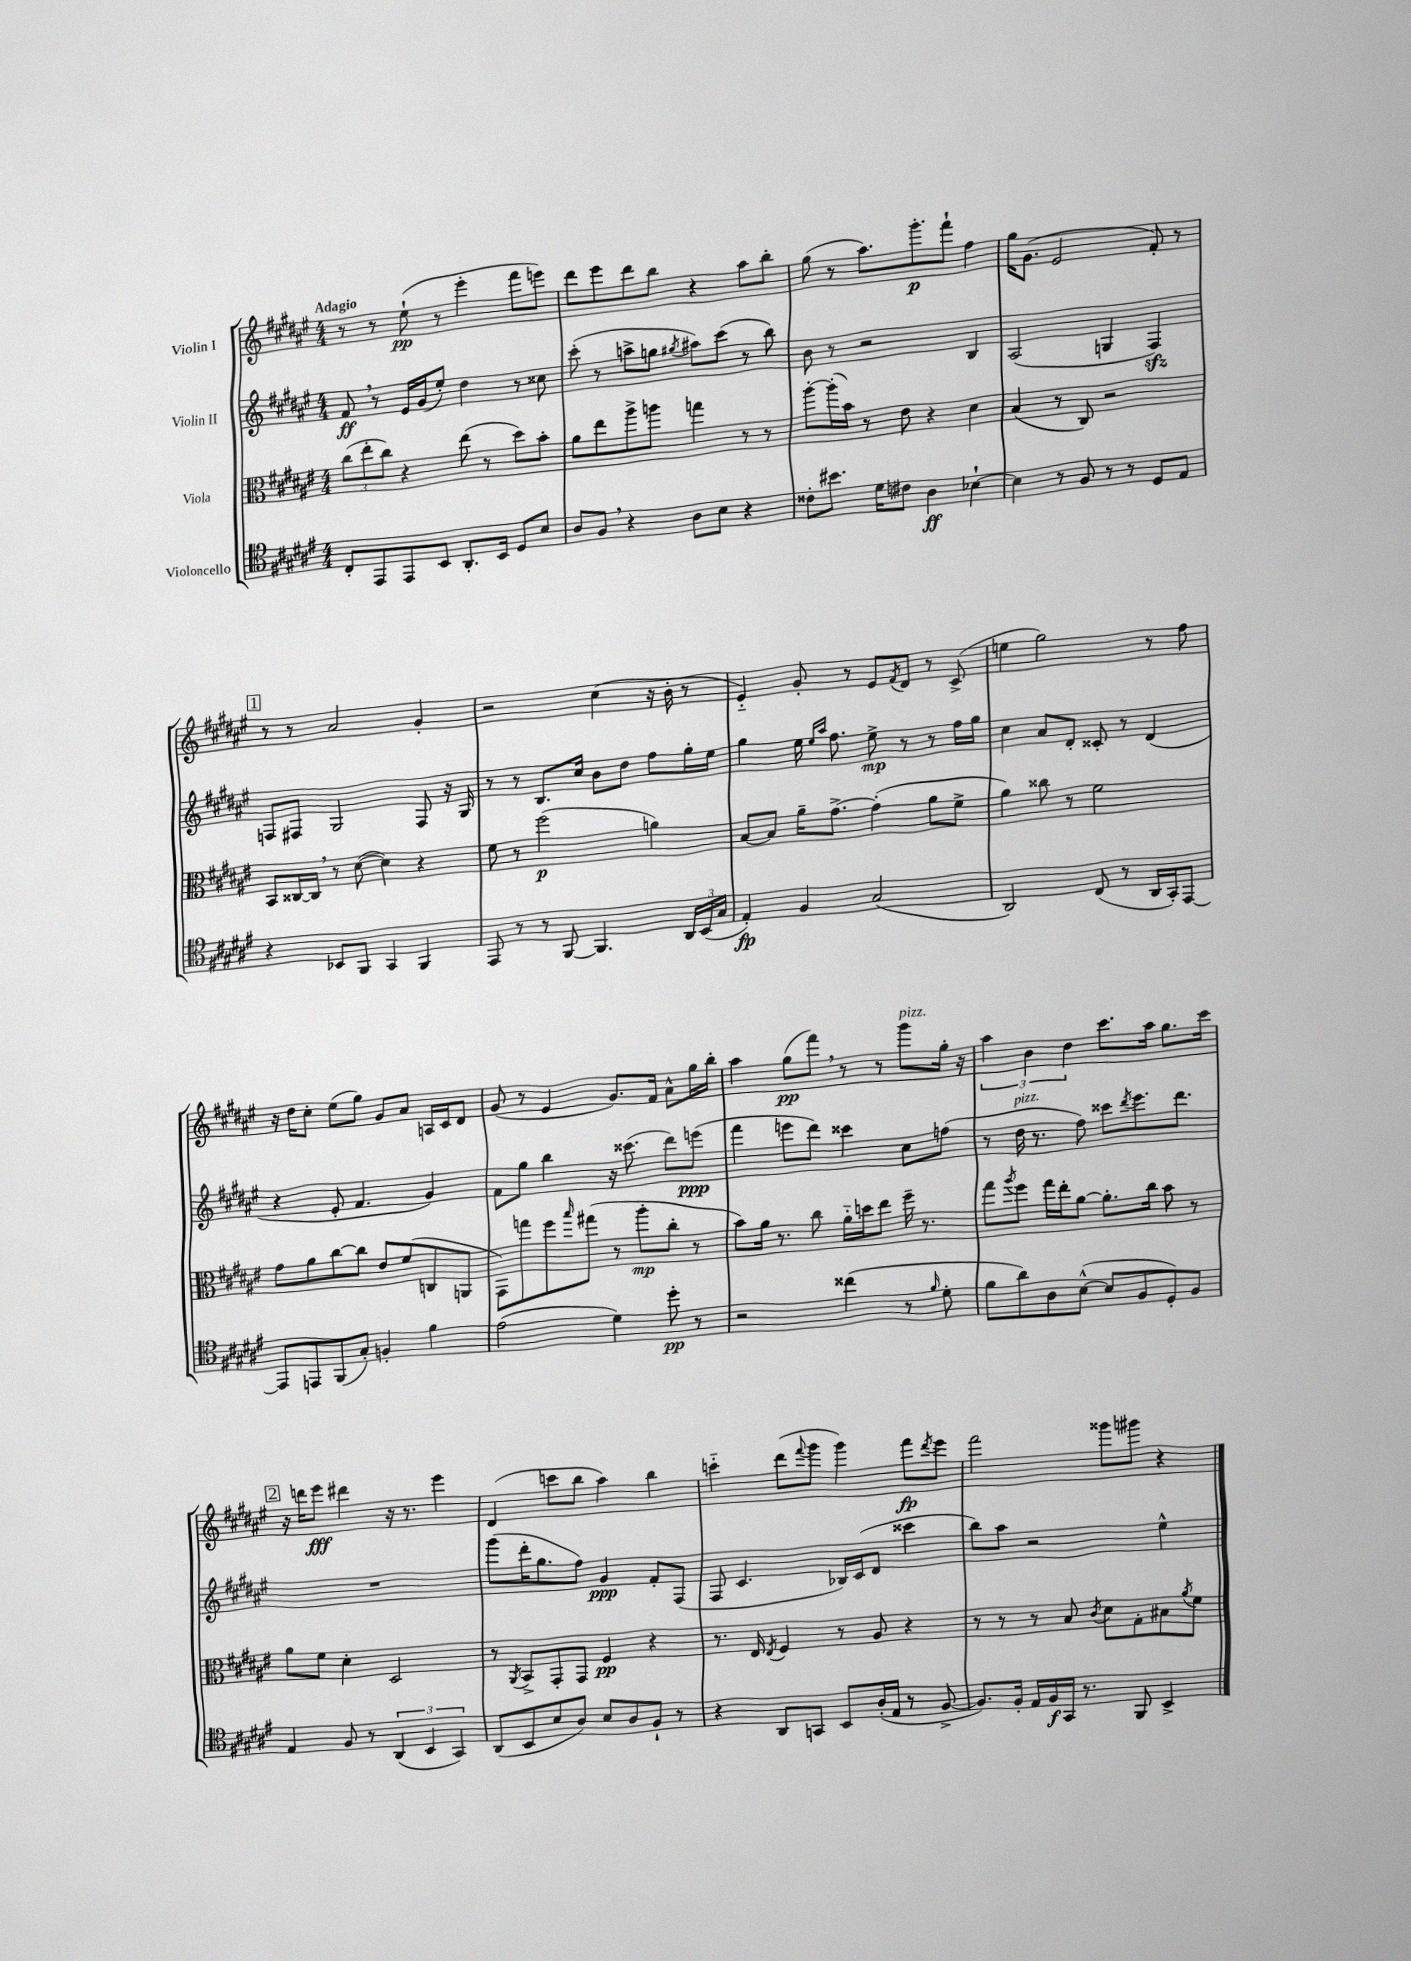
<<
\new StaffGroup <<
\new Staff = "s0" \with { instrumentName = "Violin I" } {
    \clef treble \key fis \major \numericTimeSignature \time 4/4 \tempo "Adagio"
    r8 r8 eis''8-!\pp( r8 eis'''4-. fis'''8 e'''8) |
    dis'''8 eis'''8 dis'''8 b''8 r4 ais''8 b''8-. |
    gis''8( r8 ais''8.) gis'''8.-.\p fis'''8-! fis''4 |
    gis''16 gis'8.( eis'2 fis'8-.) r8 |
    \mark \markup { \box "1" } r8 r8 ais'2 gis'4-. |
    r2 cis''4( r16 b'16-. r8 |
    eis'4-_) gis'8-. r8 eis'8 \acciaccatura { fis'8 } dis'8 r8 cis'8->( |
    e''4 gis''2) r8 fis''8 |
    r16 dis''16 cis''8-. eis''8( gis''8) gis'8 ais'8 a16 cis'16 dis'8 |
    gis'8( r8 eis'4 gis'8.) fis'16 ais'8-^ gis''16 b''16-. |
    ais''4 gis''8\pp( fis'''8) \breathe r8 r8 gis'''8^\markup { \italic "pizz." } gis''16-. r16 |
    \tuplet 3/2 { ais''4 b'4 dis''4 } cis'''8. ais''16 gis''8. cis'''16 |
    \mark \markup { \box "2" } r16 d'''16 eis'''8\fff dis'''4 r16 r8. eis'''4 |
    dis'4( c'''8 b''8 ais''4) b''4 |
    c'''4-_ dis'''8( \appoggiatura { fis'''8 } gis'''8 gis'''4) fis'''8\fp \acciaccatura { dis'''8 } eis'''8 |
    fis'''2 gisis'''8 gis'''8 r4 \bar "|." |
}
\new Staff = "s1" \with { instrumentName = "Violin II" } {
    \clef treble \key fis \major \numericTimeSignature \time 4/4
    fis'8\ff \breathe r8 eis'16 gis'16( eis''8-.) dis''4 r8 cisis''8 |
    cis'''8-.( r8 a''8-> g''8 \acciaccatura { gis''8 } ais''8) cis'''8( r8 b''8) |
    b'8 r8 r2 b4 |
    ais2( g4 fis4\sfz) |
    \mark \markup { \box "1" } f8 fis8 gis2 fis8 r16 gis16 |
    r8 r8 b8. cis''16 b'8 dis''8 fis''8 gis''16-. eis''16 |
    gis''4 eis''16 \grace { eis''16 ais''16 } fis''8. eis''8->\mp r8 r8 fis''16 gis''16 |
    cis''4 ais'8 dis'8-. cisis'8-. r8 dis'4( |
    r4 eis'8-. fis'4. gis'4) |
    fis'8 gis''8 b''4 r16 cisis'''8.( dis'''8) e'''8\ppp( |
    fis'''4 e'''8 dis'''8) cisis'''4 cis''8 f''8( |
    r8 dis''16^\markup { \italic "pizz." } r8. fis''8) cisis'''8 \acciaccatura { dis'''8 } eis'''8. dis'''8. |
    \mark \markup { \box "2" } R1 |
    gis'''8( dis'''16-. gis''8. fis''8) gis'4\ppp fis'8-. fis8( |
    fis8 cis'4. bes16) cis'16( dis'8 cisis'''4 |
    b''8) ais''8 r2 eis''4-^ \bar "|." |
}
\new Staff = "s2" \with { instrumentName = "Viola" } {
    \clef alto \key fis \major \numericTimeSignature \time 4/4
    \tuplet 3/2 { cis''8( eis''8-. cis''8) } r4 eis''8( r8 dis''8) b'8-. |
    ais'8 eis''8 ais''8-> a''8 g''4 r8 r8 |
    ais''8~-. ais''16-.( b'16) r8 eis'8 r4 dis'4 |
    b4( r8 cis8) r2 |
    \mark \markup { \box "1" } b,8 cisis16~ cisis16 \breathe r8 dis'8~( dis'4) r4 |
    fis'8 r8 fis''2\p( a'4) |
    b8~ b8 ais'16-- gis'8.~-> gis'4-.( ais'8 fis'8-> |
    ais'4) cisis''8 r8 fis'2 |
    gis'8 ais'8 cis''8~ cis''8 eis'8 fis'8( c8 a,8 |
    gis,8) g''8 fis''8 \grace { b''16 } gis''8( r8 ais''8-.\mp cis''8-. r8 |
    b'8) ais'16 r8. cis''8 ais'16-_ d''16 eis''8 fis''16-- r8. |
    gis''8 \acciaccatura { ais''8 } fis''8 gis''16 eis''16-. ais'8~ ais'8.-. cis''16 b'8 r8 |
    \mark \markup { \box "2" } ais'8 fis'8 dis'4-. dis2 |
    r8 \acciaccatura { ais,8 } b,8-> gis,8-. gis,8 fis4\pp r4 |
    r8. eis16 \acciaccatura { eis8 } fis4 r8 ais8 r4 |
    r8 r8 r8 b8 \acciaccatura { cis'8 } dis'8 gis8-. bis8 \acciaccatura { ais'8 } fis'8 \bar "|." |
}
\new Staff = "s3" \with { instrumentName = "Violoncello" } {
    \clef tenor \key fis \major \numericTimeSignature \time 4/4
    cis8-. eis,8 eis,8 b,8 ais,8.-. b,16 dis8 b8 |
    ais8 fis8 \breathe r4 ais8 b8 r4 |
    cisis'8-. bis'8. dis'16 cis'8 ais4\ff bes4~-! |
    bes4 r8 fis8 r8 r8 dis8 eis8 |
    \mark \markup { \box "1" } r4 bes,8 fis,8 gis,4 fis,4 |
    eis,8 r8 r8 fis,8~ fis,4. \tuplet 3/2 { ais,16 b,16( gis16 } |
    eis4-.\fp) fis4 gis2( |
    ais,2) cis8( r8 ais,16 gis,16-.) eis,8~ |
    eis,8 e,8 fis,8( gis8-.) f4-. fis'4 |
    eis'2( dis'4) dis''8-.\pp r8 |
    r2 cisis''4( r8 \grace { fis'16 } dis'8-. |
    fis'8 ais'8) ais8 b8~-^( b8 fis8 dis8-.) fis8 |
    \mark \markup { \box "2" } eis4 fis8 r8 \tuplet 3/2 { ais,4( b,4 gis,4) } |
    ais,8( b,8 b8 ais8) b8 ais8 fis8-! r8 |
    r4 ais,8 g,8 b,8 ais16-.( eis16 r8 fis8~-> |
    fis8.) fis16-. eis16 fis16\f gis,16 r8. fis,8 b,4-> \bar "|." |
}
>>
>>
\layout { \context { \Score \remove "Bar_number_engraver" } }
